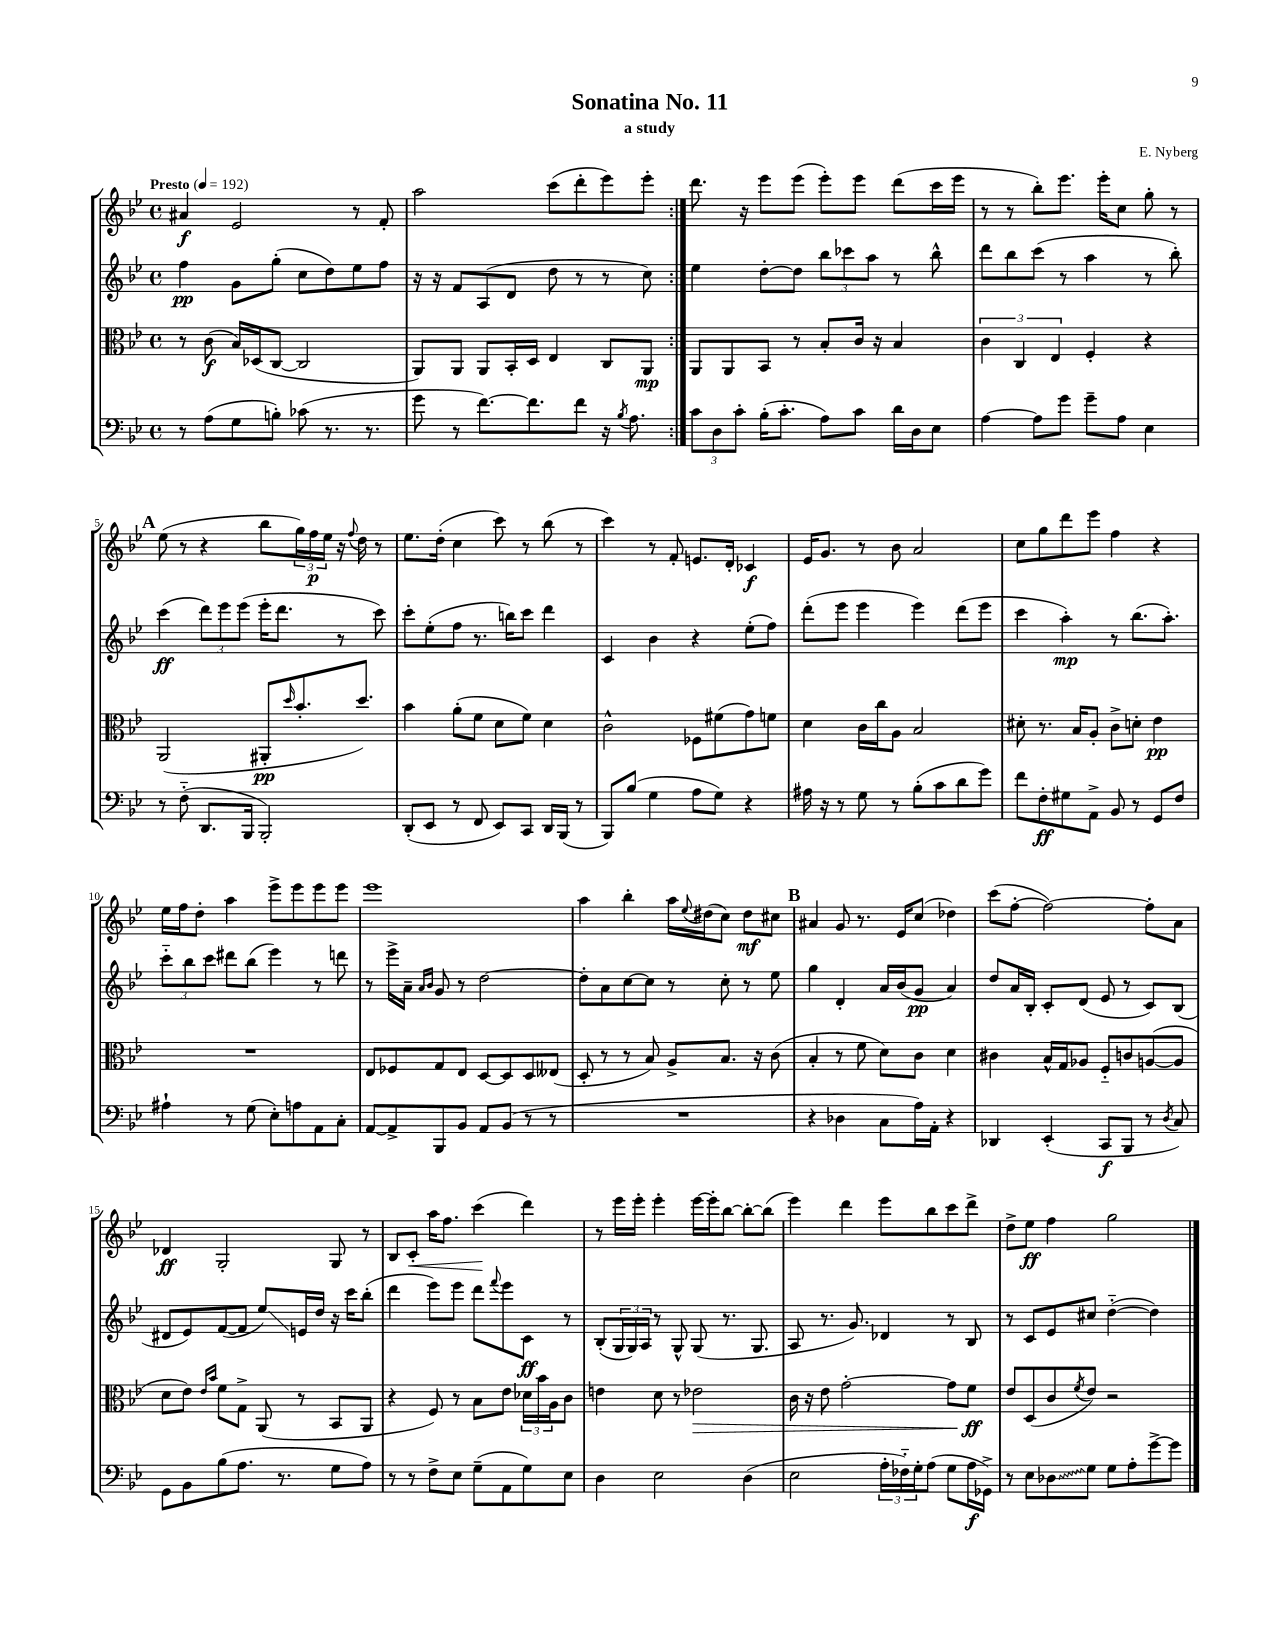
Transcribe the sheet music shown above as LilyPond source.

\header { title = "Sonatina No. 11" composer = "E. Nyberg" subtitle = "a study" }
<<
\new StaffGroup <<
\new Staff = "s0" {
    \clef treble \key bes \major \defaultTimeSignature \time 4/4 \tempo "Presto" 4 = 192
    \repeat volta 2 { ais'4\f ees'2 r8 f'8-. |
    a''2 c'''8( d'''8-. ees'''8) ees'''8-. | }
    d'''8. r16 ees'''8 ees'''8( ees'''8-.) ees'''8 d'''8( c'''16 ees'''16 |
    r8 r8 bes''8-.) ees'''8. ees'''16-. c''8 g''8-. r8 |
    \mark \markup { \bold "A" } ees''8( r8 r4 bes''8 \tuplet 3/2 { g''16) f''16\p ees''16 } r16 \appoggiatura { f''8 } d''16 r8 |
    ees''8. d''16-.( c''4 c'''8) r8 bes''8( r8 |
    c'''4) r8 f'8-. e'8. d'16-. ces'4\f |
    ees'16 g'8. r8 bes'8 a'2 |
    c''8 g''8 d'''8 ees'''8 f''4 r4 |
    ees''16 f''16 d''8-. a''4 ees'''8-> ees'''8 ees'''8 ees'''8 |
    ees'''1 |
    a''4 bes''4-. a''16 \appoggiatura { ees''8 } dis''16( c''8) dis''8\mf cis''8 |
    \mark \markup { \bold "B" } ais'4 g'8 r8. ees'16 c''8( des''4) |
    c'''8( f''8~-. f''2~) f''8-. a'8 |
    des'4\ff g2-. g8 r8 |
    bes8 c'8-.\< a''16 f''8. c'''4\!( d'''4) |
    r8 ees'''16 ees'''16-. ees'''4-. ees'''16~ ees'''16-. bes''8~ bes''8~-. bes''8( |
    ees'''4) d'''4 ees'''8 bes''8 c'''8 d'''8-> |
    d''8-> ees''8\ff f''4 g''2 \bar "|." |
}
\new Staff = "s1" {
    \clef treble \key bes \major \defaultTimeSignature \time 4/4
    \repeat volta 2 { f''4\pp g'8 g''8-.( c''8 d''8) ees''8 f''8 |
    r16 r16 f'8 a8( d'8 d''8 r8 r8 c''8) | }
    ees''4 d''8~-. d''8 \tuplet 3/2 { bes''8 ces'''8 a''8 } r8 bes''8-^ |
    d'''8 bes''8 c'''8( r8 a''4 r8 bes''8-.) |
    \mark \markup { \bold "A" } c'''4\ff( \tuplet 3/2 { d'''8) ees'''8 ees'''8( } ees'''16-. d'''8. r8 c'''8) |
    c'''8-. ees''8-.( f''8 r8. b''16) c'''8 d'''4 |
    c'4 bes'4 r4 ees''8-.( f''8) |
    d'''8-.( ees'''8 ees'''4 ees'''4) d'''8( ees'''8 |
    c'''4 a''4-.\mp) r8 bes''8.( a''8.-.) |
    \tuplet 3/2 { c'''8-_ bes''8 c'''8 } dis'''8 bes''8( ees'''4) r8 d'''8 |
    r8 ees'''16-> a'16-- \grace { a'16 bes'16 } g'8 r8 d''2~ |
    d''8-. a'8 c''8~ c''8 r8 c''8-. r8 ees''8 |
    \mark \markup { \bold "B" } g''4 d'4-. a'16 bes'16( g'8\pp a'4) |
    d''8 a'16 bes16-. c'8-. d'8( ees'8 r8 c'8) bes8( |
    dis'8 ees'8) f'8~( f'8 ees''8\glissando) e'16 d''16 r16 c'''16 bes''8-.( |
    d'''4 ees'''8) ees'''8 d'''8 \appoggiatura { f'''8 } ees'''8 c'8\ff r8 |
    bes8-.( \tuplet 3/2 { g16 g16) a16 } r8 g8-^ g8( r8. g8. |
    a8 r8. g'8.) des'4 r8 bes8 |
    r8 c'8 ees'8 cis''8 d''4~-_( d''4) \bar "|." |
}
\new Staff = "s2" {
    \clef alto \key bes \major \defaultTimeSignature \time 4/4
    \repeat volta 2 { r8 c'8\f( bes16) des16( c8~ c2 |
    a,8) a,8 a,8 bes,16-. d16 ees4 c8 a,8\mp | }
    a,8 a,8 bes,8 r8 bes8-. c'16 r16 bes4 |
    \tuplet 3/2 { c'4 c4 ees4 } f4-. r4 |
    \mark \markup { \bold "A" } a,2( ais,8-.\pp \grace { d''16 } bes'8.-. d''8.) |
    bes'4 a'8-.( f'8 d'8 f'8) d'4 |
    c'2-^ fes8 fis'8( g'8) f'8 |
    d'4 c'16 c''16 a8 bes2 |
    dis'8-. r8. bes16 a8-. c'8-> d'8-. ees'4\pp |
    R1 |
    ees8 fes8 g8 ees8 d8~ d8 d8 eeses8( |
    d8-. r8 r8 bes8) a8-> bes8. r16 c'8( |
    \mark \markup { \bold "B" } bes4-. r8 f'8 d'8) c'8 d'4 |
    cis'4 bes16-^ g16 aes8 f8-_ c'8 a8~( a8 |
    d'8 ees'8) \grace { ees'16 bes'16 } f'8 g8-> a,8( r8 bes,8 a,8 |
    r4 f8) r8 bes8 ees'8 \tuplet 3/2 { des'16 bes'16 a16 } c'8 |
    e'4 d'8 r8 ees'2\> |
    c'16 r16 ees'8 g'2~-. g'8 f'8\ff\! |
    ees'8 d8( c'8 \acciaccatura { f'8 } ees'8) r2 \bar "|." |
}
\new Staff = "s3" {
    \clef bass \key bes \major \defaultTimeSignature \time 4/4
    \repeat volta 2 { r8 a8( g8 b8-.) ces'8( r8. r8. |
    g'8 r8 f'8.~) f'8. f'8 r16 \acciaccatura { bes8 } a8. | }
    \tuplet 3/2 { c'8 d8 c'8-. } bes16-.( c'8.-. a8) c'8 d'16 d16 ees8 |
    a4~ a8 g'8 g'8-- a8 ees4 |
    \mark \markup { \bold "A" } r8 f8-_( d,8. bes,,16 bes,,2-.) |
    d,8-.( ees,8 r8 f,8 ees,8) c,8 d,16 bes,,16( r8 |
    bes,,8) bes8( g4 a8 g8) r4 |
    ais16 r16 r8 g8 r8 bes8-.( c'8 d'8 g'8) |
    f'8 f8-.\ff gis8 a,8-> bes,8 r8 g,8 f8 |
    ais4-! r8 g8( ees8-.) a8 a,8 c8-. |
    a,8~ a,8-> bes,,8 bes,8 a,8 bes,8( r8 r8 |
    R1 |
    \mark \markup { \bold "B" } r4 des4 c8 a16) a,16-. r4 |
    des,4 ees,4-.( c,8\f bes,,8 r8 \acciaccatura { d8 } c8) |
    g,8 bes,8 bes8( a8. r8. g8 a8) |
    r8 r8 f8-> ees8 g8--( a,8 g8) ees8 |
    d4 ees2 d4( |
    ees2 \tuplet 3/2 { a16-. fes16-_) g16-. } a8( g8 a16\f ges,16->) |
    r8 ees8 \once \override Glissando.style = #'zigzag des8\glissando g8 g8 a8-. g'8~-> g'8 \bar "|." |
}
>>
>>
